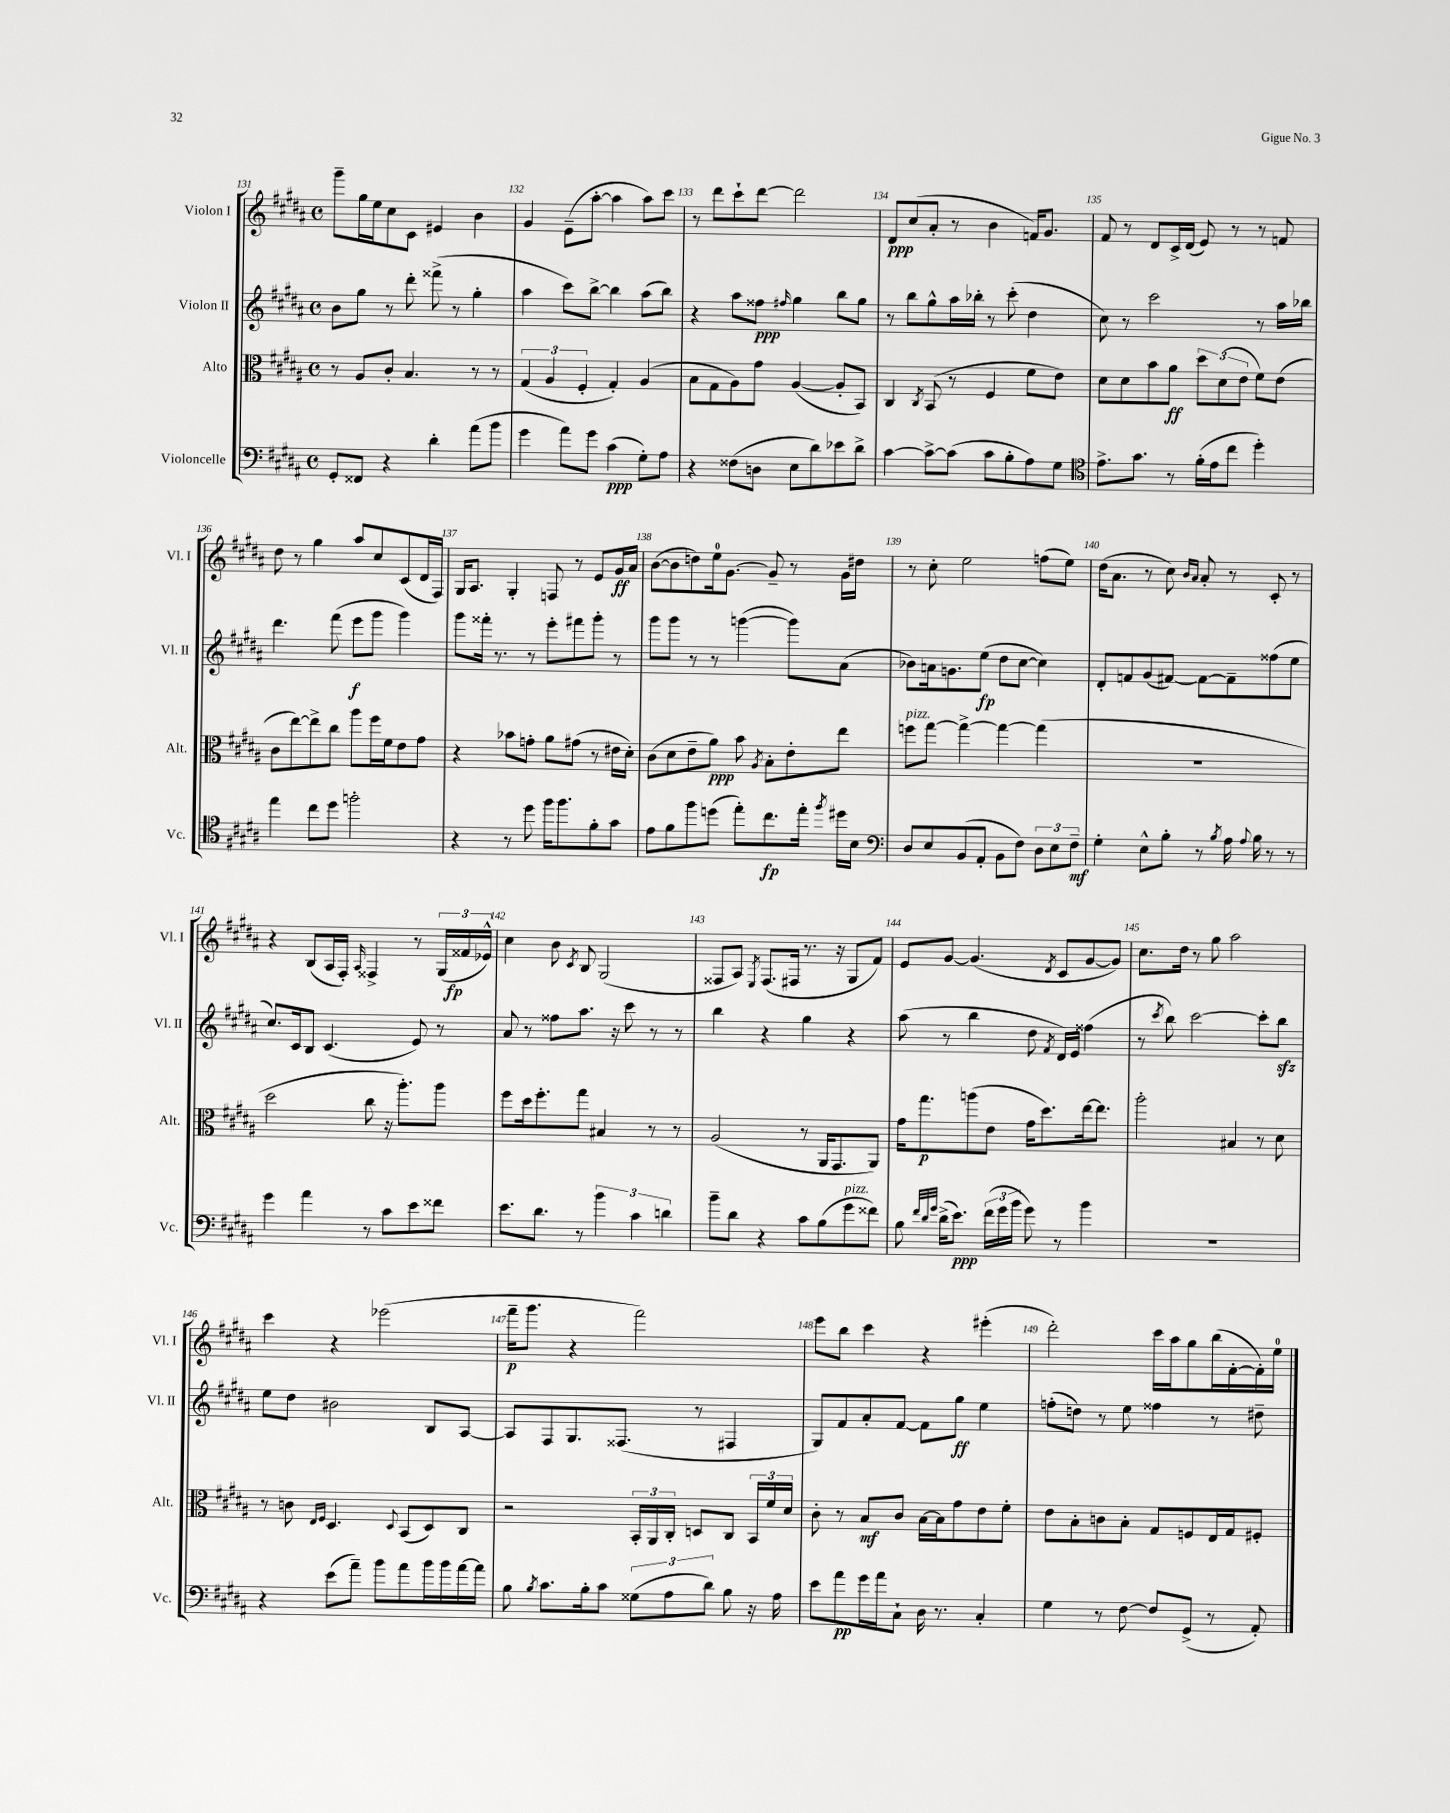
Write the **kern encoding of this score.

**kern	**kern	**kern	**kern
*staff4	*staff3	*staff2	*staff1
*clefF4	*clefC3	*clefG2	*clefG2
*k[f#c#g#d#a#]	*k[f#c#g#d#a#]	*k[f#c#g#d#a#]	*k[f#c#g#d#a#]
*M4/4	*M4/4	*M4/4	*M4/4
*met(c)	*met(c)	*met(c)	*met(c)
8GG#'	8r	8b	8ggg#~
8FF##	8A#	8gg#	16gg#
.	.	.	16ee
4r	8c#'	8r	8cc#
.	4.B	8ddd#'	8c#
4d#'	.	(8fff##^	4e#
.	.	8r	.
(8a#	8r	4gg#'	4b
8b	8r	.	.
=	=	=	=
4g#	(6G#	4aa#	4g#
.	6A#	.	.
8a#)	.	8ccc#)	(8e~
.	6F#'	.	.
8g#	.	[8bb^	[8aa#'
(4c#	4G#')	4bb]	4aa#]
8G#')	(4A#	(8aa#	8aa#)
8A#	.	8bb)	8ccc#
=	=	=	=
4r	8B	4r	8r
.	8G#	.	8ddd#
(8F##	8A#)	8aa#	8ccc#`
8D	8g#	8ff##	[8ddd#
.	.	16qqff#	.
8E	([4A#	4gg#	2ddd#]
8d#)	.	.	.
8e-	8A#']	8bb	.
8d#^	8BB)	8gg#	.
=	=	=	=
[4c#	4C#	8r	8d#
.	.	8bb	(8cc#
.	8qC#	.	.
8c#^_	(8BB	8gg#^^	8a#'
(8c#]	8r	16aa#	8r
.	.	16bb-'	.
8c#	4F#	8r	4b
8B'	.	(8ccc#'	.
8A#)	8f#	4dd#	16f)
.	.	.	8.g#
8G#	8e)	.	.
=	=	=	=
*clefC4	*	*	*
8.e^	8d#	8cc#)	8f#
.	8d#	8r	8r
8.g#	.	.	.
.	8b	2ccc#	8d#
8r	8a#	.	16c#^
.	.	.	(16d#
(16f#'	12dd#	.	8e)
16e	.	.	.
.	(12d#	.	.
8cc#	.	.	8r
.	12e	.	.
4dd#')	8f#)	8r	8r
.	(8e	16aa#	8f
.	.	16bb-	.
=	=	=	=
4ee	8c#	4.ddd#	8dd#
.	[8ee)	.	8r
8cc#	8ee^]	.	4gg#
8dd#	8cc#	(8fff#	.
2ff'	8aa#	8eee	8aa#
.	16ff#	8ggg#	8cc#
.	16f#	.	.
.	8e	4ggg#)	(8c#
.	8g#	.	16d#
.	.	.	16F#)
=	=	=	=
4r	4r	8ggg#	16G#
.	.	.	8.A#
.	.	16fff##'	.
.	.	8.r	.
8r	8b-	.	4G#'
8dd#	8g'	8r	.
16ff#	8a#	8eee'	8F
8.ff#	.	.	.
.	(8g#	8fff#	8r
8f#'	8r	8ggg#'	8e
8g#	16e#	8r	16g#
.	16d#')	.	16a#
=	=	=	=
8e	(8c#	8ggg#	([8b
8f#	8d#	8ggg#	8b]
8ff#	8e~	8r	8dd)
(8dd	8a#)	8r	16ee
.	.	.	[8.g#
8ee')	8b	([4ggg	.
.	8qA#	.	.
8.cc#	8B'	.	8g#~]
.	8e'	8ggg])	8r
16ee'	.	.	.
8qff#	.	.	.
16dd#	8ee	(8a#	16g#
16B	.	.	16dd#
=	=	=	=
*clefF4	*	*	*
8D#	8ff	8b-)	8r
8E	[8gg#	16a	8cc#'
.	.	8.g	.
(8BB	4gg#^_	.	2ee
8AA#'	.	(8ee	.
8BB	4gg#_	8dd#	.
8F#)	.	[8cc#	.
12D#	(4gg#]	4cc#])	(8ff
12E	.	.	.
.	.	.	8ee)
12F#~	.	.	.
=	=	=	=
4G#'	1r	8d#'	(16dd#
.	.	.	8.a#
.	.	8f	.
8E^^	.	(8g#	8r
8B'	.	[8f#)	8cc#)
.	.	.	16qqb
.	.	.	16qqa#
8r	.	8f#_	8a#'
8qB	.	.	.
16A#	.	8f#~]	8r
8qqA#	.	.	.
16B	.	.	.
8r	.	(8ff##	8c#'
8r	.	8ee	8r
=	=	=	=
4g#	2dd#	8.cc#)	4r
.	.	16c#	.
4a#	.	8B	(8B
.	.	(4.c#	16A#
.	.	.	16F#')
.	.	.	16qqA#
8r	8cc#	.	4F##^
8c#	16r	.	.
.	8.aa#')	.	.
8e	.	8e)	8r
8f##	8aa#	8r	(24G#
.	.	.	24f##
.	.	.	24e-^^)
=	=	=	=
8.e	8ff#	8a#	4cc#
.	16dd#	8r	.
8.d#	8.ff#'	.	.
.	.	8ff##	8b
.	.	.	8qc#
8r	8gg#	8.aa#	8B
6b	4B#	.	(2G#
.	.	16r	.
.	.	8ccc#	.
6c#	.	.	.
.	8r	8r	.
6d	.	.	.
.	8r	8r	.
=	=	=	=
8b~	(2A#	4bb	8F##
8d#	.	.	8A#)
.	.	.	8qE
4r	.	4r	(8.F##
.	.	.	16F#
8c#	8r	4gg#	8.r
(8B	16AA#	.	.
.	8.GG#	.	16r
8g#	.	4r	8G#
8f##)	8AA#)	.	8f#)
=	=	=	=
8B	16g#	(8aa#	8e
.	8.gg#	.	.
32qqf#	.	.	.
32qqd#	.	.	.
32qqg#	.	.	.
(16d#^	.	8r	[8g#
8.e)	.	.	.
.	(8aa	4bb	(4.g#]
(24f#	8e	.	.
24g#	.	.	.
24b	.	.	.
8g#)	16g#	8dd#	.
.	8.dd#)	.	.
.	.	8qf#	8qd#
8r	.	16d#)	8c#
.	.	16e	.
4b	[16ee	(4ff##	[8g#
.	8.ee]	.	.
.	.	.	8g#])
=	=	=	=
1r	2aa#'	8r	8.cc#
.	.	8qccc#	.
.	.	8bb)	.
.	.	.	16dd#
.	.	[2ccc#	8r
.	.	.	8gg#
.	4B#	.	2aa#
.	8r	8ccc#']	.
.	8d#	8bb	.
=	=	=	=
4r	8r	8ee	4ccc#
.	8c	8dd#	.
.	16qqE	.	.
.	16qqF#	.	.
(8e	4.D#	2b#	4r
8a#~)	.	.	.
8b	.	.	(2eee-
.	8qqD#	.	.
8a#	(8BB	.	.
16b	8D#)	8B	.
16b	.	.	.
[16a#	8C#	[8A#	.
16a#]	.	.	.
=	=	=	=
8B	2r	8A#]	16fff#~
.	.	.	8.ggg#
8qB	.	.	.
8.c#	.	8F#	.
.	.	8.G#	4r
16B'	.	.	.
8c#	.	.	.
.	.	(8.F##	.
(12G##	24BB'	.	2fff#)
.	24AA#	.	.
12A#	24C#'	.	.
.	8D	8r	.
12d#)	.	.	.
8B	8C#	4F#	.
16r	24BB	.	.
.	24f#	.	.
16A#	.	.	.
.	24d#	.	.
=	=	=	=
8e	8c#'	8G#)	8eee
8a#	8r	8f#	8bb
16g#	8B	8a#'	4ccc#
16a#	.	.	.
8C#`	8c#	[8f#	.
16D#	[16B	8f#]	4r
8.r	16B]	.	.
.	8g#	8gg#	.
4C#'	8e	4ee	(4eee#'
.	8f#'	.	.
=	=	=	=
4G#	8e	(8ff'	2ddd#')
.	8B'	8dd)	.
8r	8c	8r	.
[8F#	8B'	8ee	.
8F#]	8G#	4ff##	16ccc#
.	.	.	16aa#
(8GG#^	8F	.	8gg#
8r	16E	8r	(16bb
.	16G#	.	[16f#'
8AA#')	8F#'	8dd#~	16f#'])
.	.	.	16ee
==	==	==	==
*-	*-	*-	*-
